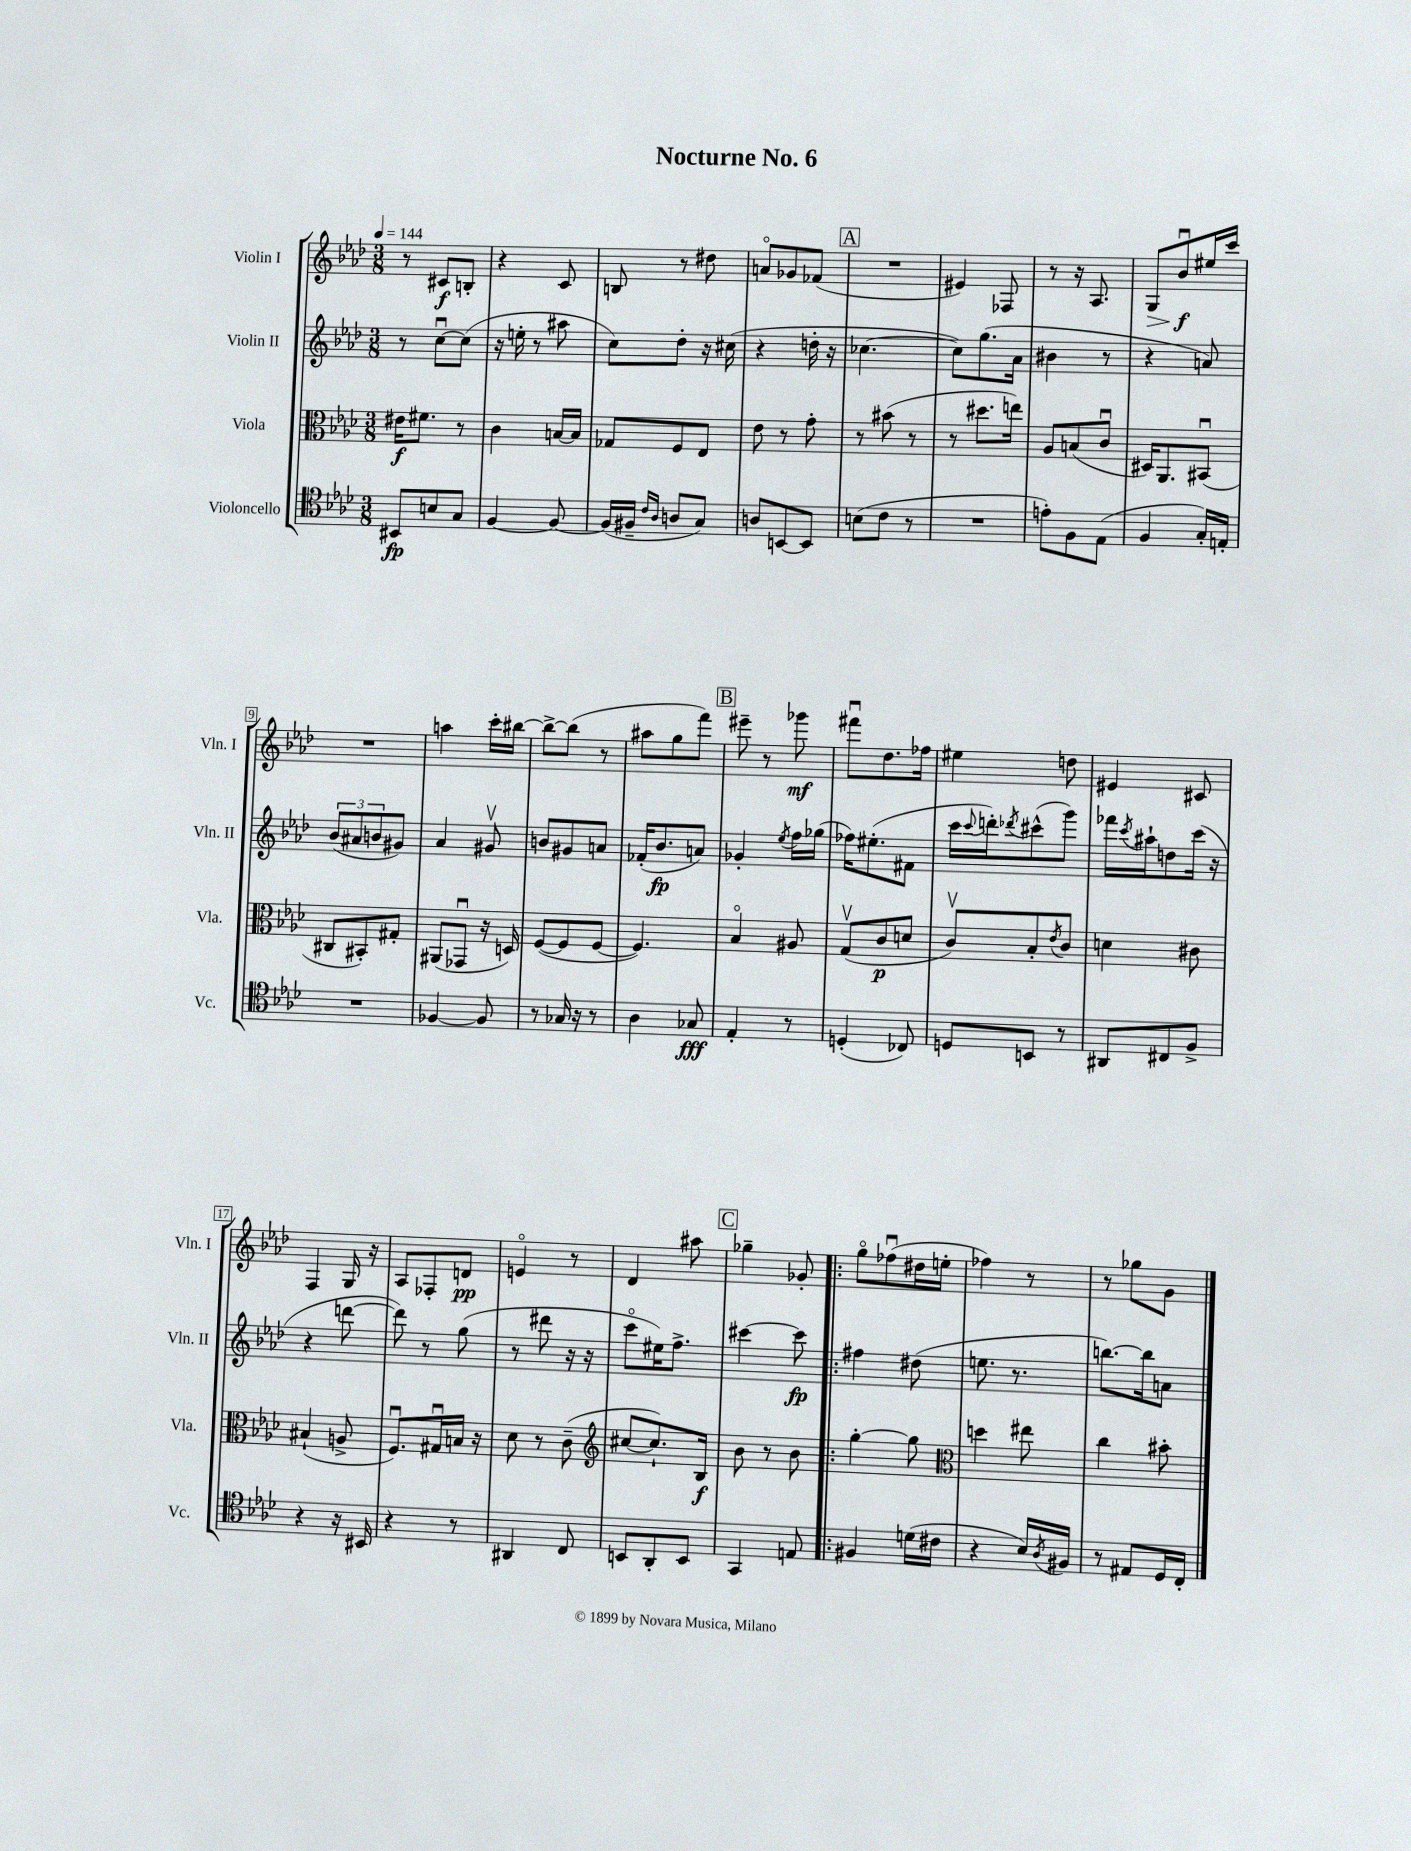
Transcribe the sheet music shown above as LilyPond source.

\header { title = "Nocturne No. 6" }
<<
\new StaffGroup <<
\new Staff = "s0" \with { instrumentName = "Violin I" shortInstrumentName = "Vln. I" } {
    \clef treble \key aes \major \numericTimeSignature \time 3/8 \tempo 4 = 144
    r8 cis'8\f b8-. |
    r4 c'8 |
    b8 r8 dis''8 |
    a'8\flageolet ges'8 fes'8( |
    \mark \markup { \box "A" } R4. |
    eis'4) fes8 |
    r8 r16 aes8. |
    g8\> bes'8\downbow\f\! eis''16 c'''16 |
    R4. |
    a''4 c'''16-. bis''16~ |
    bis''8~-> bis''8( r8 |
    ais''8 g''8 f'''8) |
    \mark \markup { \box "B" } eis'''8-- r8 ges'''8\mf |
    fis'''8\downbow des''8. fes''16 |
    eis''4 d''8 |
    eis'4 cis'8 |
    f4 g16 r16 |
    aes8 fes8-. d'8\pp |
    e'4\flageolet r8 |
    des'4 ais''8 |
    \mark \markup { \box "C" } ges''4-- ges'8-. |
    \bar ".|:" g''8\flageolet fes''8\downbow( dis''16 e''16-. |
    fes''4) r8 |
    r8 ges''8 g'8 \bar "|." |
}
\new Staff = "s1" \with { instrumentName = "Violin II" shortInstrumentName = "Vln. II" } {
    \clef treble \key aes \major \numericTimeSignature \time 3/8
    r8 c''8~\downbow c''8( |
    r16 e''16-. r8 ais''8 |
    c''8) des''8-. r16 cis''16( |
    r4 d''16-. r16 |
    \mark \markup { \box "A" } ces''4.~ |
    ces''8) g''8.( aes'16 |
    bis'4 r8 |
    r4 a'8) |
    \tuplet 3/2 { bes'8( ais'8 b'8 } gis'8) |
    aes'4 gis'8\upbow |
    b'8 gis'8 a'8 |
    fes'16-.( bes'8.\fp a'8) |
    \mark \markup { \box "B" } ges'4-. \acciaccatura { ees''8 } f''16 ges''16( |
    fes''16) eis''8.-.( fis'8 |
    c'''16 \appoggiatura { c'''8 } d'''16-.) \acciaccatura { des'''8 } cis'''8-^( g'''8) |
    fes'''16 \acciaccatura { c'''8 } ais''16-! d''8 c'''16( r16 |
    r4 d'''8~ |
    d'''8) r8 g''8( |
    r8 dis'''8 r16 r16 |
    c'''8\flageolet eis''16) f''8.-> |
    \mark \markup { \box "C" } cis'''4~ cis'''8\fp |
    \bar ".|:" fis''4 dis''8( |
    e''8. r8. |
    b''8.~) b''16 a'8 \bar "|." |
}
\new Staff = "s2" \with { instrumentName = "Viola" shortInstrumentName = "Vla." } {
    \clef alto \key aes \major \numericTimeSignature \time 3/8
    eis'16\f fis'8. r8 |
    c'4 b16~ b16 |
    ges8 f8 ees8 |
    ees'8 r8 g'8-. |
    \mark \markup { \box "A" } r8 bis'8( r8 |
    r8 dis''8. e''16) |
    aes8 b8( c'8\downbow |
    dis16) aes,8. bis,8\downbow( |
    cis8 bis,8-.) gis8-. |
    ais,8( ges,8\downbow r16 d16) |
    f8~( f8 f8~ |
    f4.) |
    \mark \markup { \box "B" } bes4\flageolet ais8 |
    g8\upbow( c'8\p d'8 |
    c'8\upbow) bes8-. \acciaccatura { ees'8 } c'8 |
    d'4 cis'8 |
    bis4-!( a8-> |
    f8.\downbow) gis16\downbow b16 r16 |
    des'8 r8 c'8--( |
    \clef treble cis''8~ cis''8.-!) bes16\f |
    \mark \markup { \box "C" } bes'8 r8 bes'8 |
    \bar ".|:" g''4~-. g''8 |
    \clef alto d''4 eis''8 |
    c''4 bis'8-. \bar "|." |
}
\new Staff = "s3" \with { instrumentName = "Violoncello" shortInstrumentName = "Vc." } {
    \clef tenor \key aes \major \numericTimeSignature \time 3/8
    bis,8\fp b8 g8 |
    f4~ f8~ |
    f16( fis16-- \grace { c'16 aes16 } a8 g8) |
    a8 b,8~ b,8 |
    \mark \markup { \box "A" } b8( c'8 r8 |
    R4. |
    e'8-.) f8 ees8( |
    f4 g16-.) e16-. |
    R4. |
    fes4~ fes8 |
    r8 ges16 r16 r8 |
    aes4 ges8\fff |
    \mark \markup { \box "B" } ees4-. r8 |
    d4-.( ces8) |
    d8 b,8 r8 |
    ais,8 cis8 f8-> |
    r4 r16 bis,16 |
    r4 r8 |
    ais,4 c8 |
    b,8 aes,8-. b,8 |
    \mark \markup { \box "C" } g,4 e8 |
    \bar ".|:" fis4 d'16( cis'16 |
    r4 bes16) \acciaccatura { aes8 } fis16 |
    r8 eis8 des16 c16-. \bar "|." |
}
>>
>>
\layout { \context { \Score \override BarNumber.stencil = #(make-stencil-boxer 0.1 0.3 ly:text-interface::print) } }
